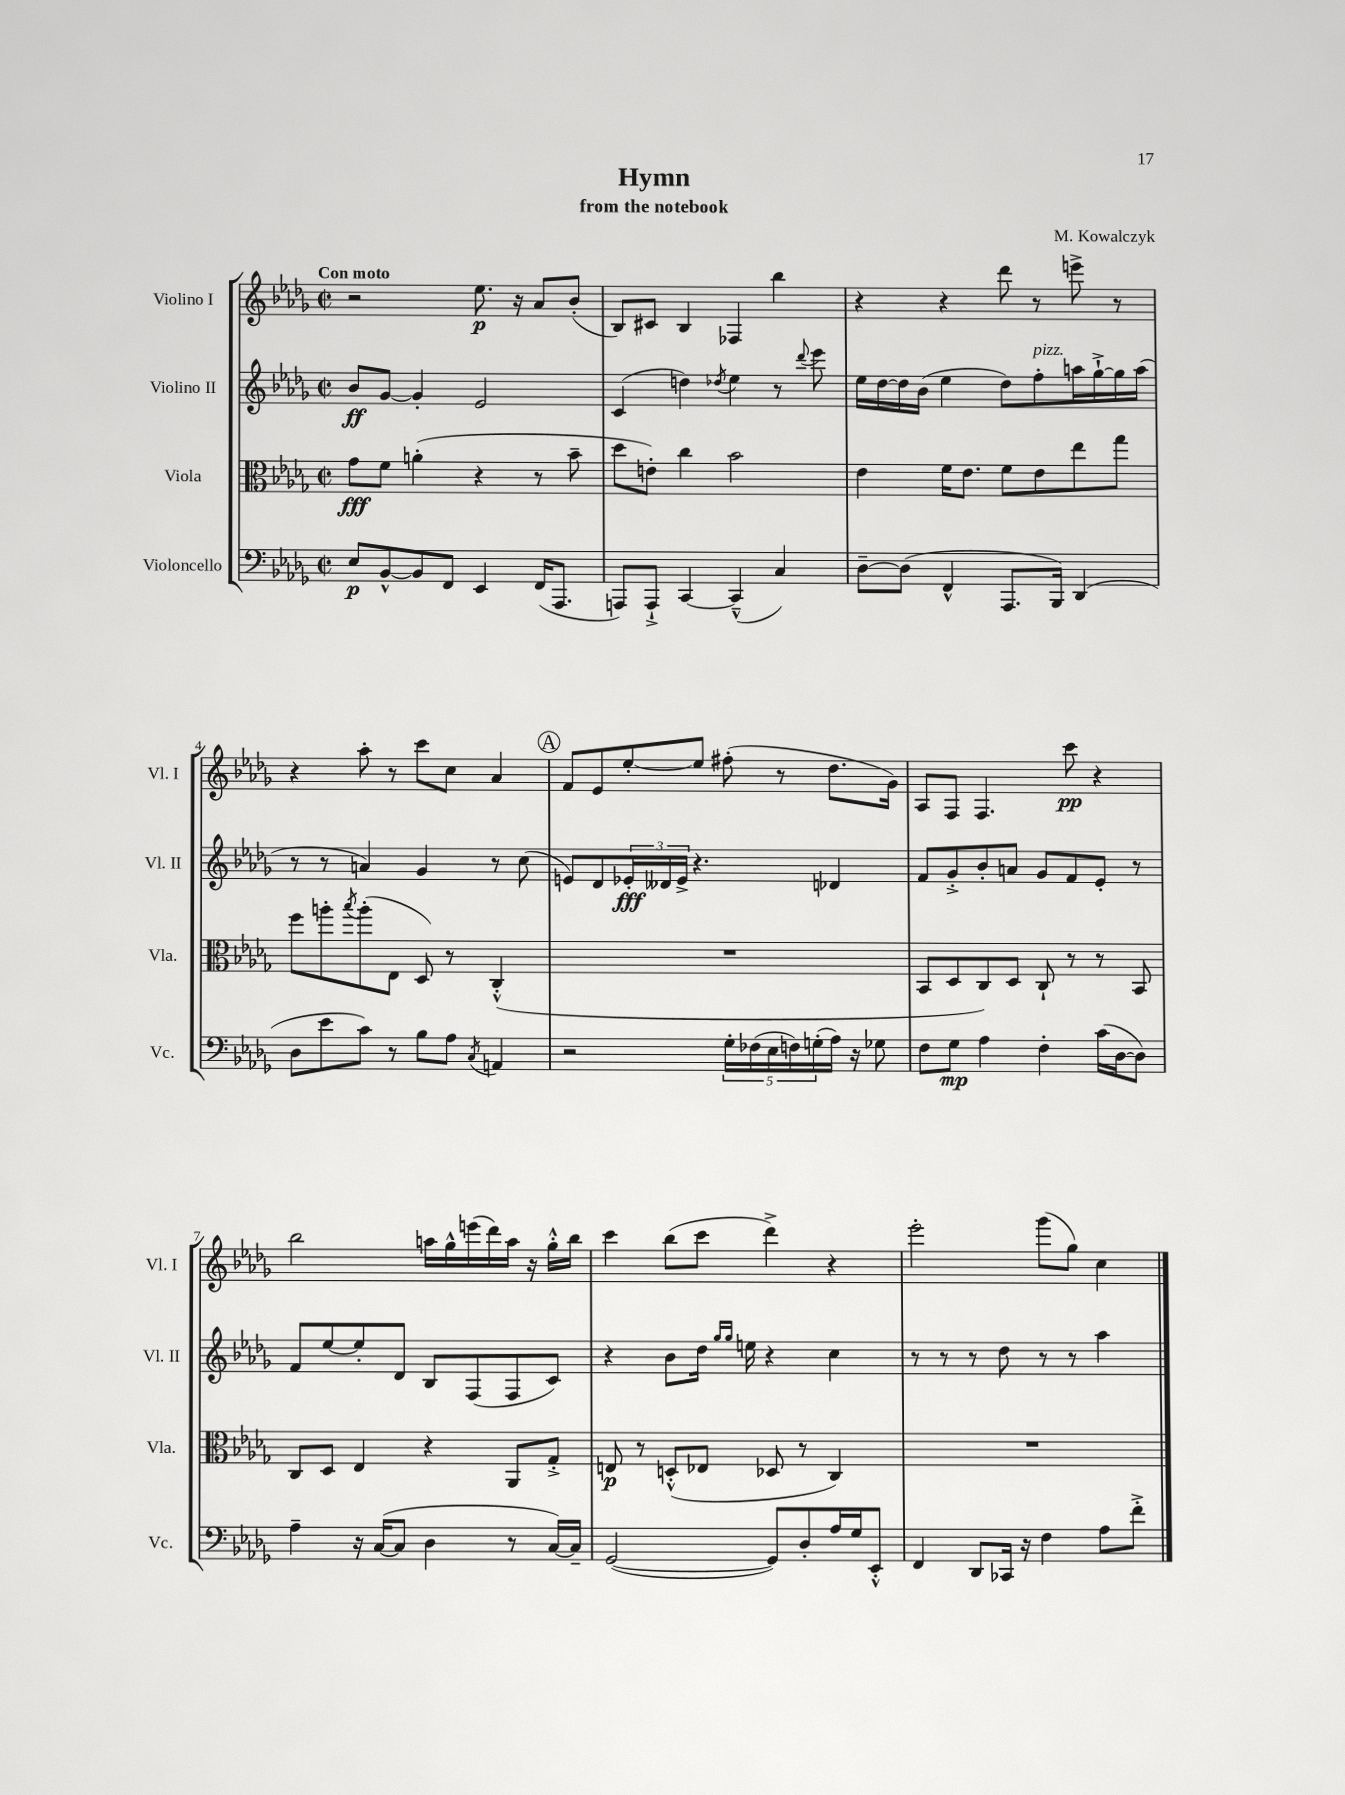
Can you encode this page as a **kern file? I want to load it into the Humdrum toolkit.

**kern	**kern	**kern	**kern
*staff4	*staff3	*staff2	*staff1
*clefF4	*clefC3	*clefG2	*clefG2
*k[b-e-a-d-g-]	*k[b-e-a-d-g-]	*k[b-e-a-d-g-]	*k[b-e-a-d-g-]
*M2/2	*M2/2	*M2/2	*M2/2
*met(c|)	*met(c|)	*met(c|)	*met(c|)
8E-	8g-	8b-	2r
[8BB-^^	8f	[8g-	.
8BB-]	(4a'	4g-']	.
8FF	.	.	.
4EE-	4r	2e-	8.ee-
.	.	.	16r
(16FF	8r	.	8a-
8.AAA-	.	.	.
.	8b-~	.	(8b-'
=	=	=	=
8AAA)	8dd-	(4c	8B-)
8AAA`^	8e')	.	8c#
[4CC	4cc	4dd)	4B-
.	.	8qdd-	.
(4CC~^^]	2b-	4ee-	4F-
4C)	.	8r	4bb-
.	.	8qqddd-	.
.	.	8eee-	.
=	=	=	=
[8D-~	4e-	16ee-	4r
.	.	[16dd-	.
(8D-]	.	16dd-]	.
.	.	(16b-	.
4FF^^	16f	4ee-	4r
.	8.e-	.	.
8.AAA-	8f	8dd-)	8ddd-
.	8e-	8ff'	8r
16BBB-)	.	.	.
(4DD-	8ee-	16aa	8eee^
.	.	[16gg-`^	.
.	8gg-	16gg-]	8r
.	.	(16aa	.
=	=	=	=
8D-	8ff	8r	4r
8e-	8aa'	8r	.
.	8qbb-	.	.
8c)	(8aa'	4a)	8aa-'
8r	8E-	.	8r
8B-	8D-)	4g-	8ccc
8A-	8r	.	8cc
8qC	.	.	.
4AA	(4C'^^	8r	4a-
.	.	(8cc	.
=	=	=	=
2r	1r	8e)	8f
.	.	8d-	8e-
.	.	24e-'	[8ee-'
.	.	24d--	.
.	.	24e-^	.
.	.	4.r	8ee-]
20G-'	.	.	(8ff#'
(20F-	.	.	.
20E-	.	.	.
.	.	.	8r
20F)	.	.	.
(20G'	.	.	.
16A-)	.	4d-	8.dd-
16r	.	.	.
8G-	.	.	.
.	.	.	16g-)
=	=	=	=
8F	8BB-	8f	8A-
8G-	8D-	8g-'^	8F
4A-	8C)	8b-'	4.F
.	8D-	8a	.
4F'	8C`	8g-	.
.	8r	8f	8ccc
(16c	8r	8e-'	4r
[16D-	.	.	.
8D-])	8BB-	8r	.
=	=	=	=
4A-~	8C	8f	2bb-
.	8D-	[8ee-	.
16r	4E-	8ee-']	.
([16C	.	.	.
8C]	.	8d-	.
4D-	4r	8B-	16aa
.	.	.	16gg-^^
.	.	(8F	(16eee
.	.	.	16ddd-)
8r	8AA-	8F	16aa
.	.	.	16r
[16C)	8G-'^	8c)	16gg-'^^
16C~]	.	.	16bb-
=	=	=	=
([2GG-	8E	4r	4ccc
.	8r	.	.
.	(8D'^^	8b-	(8bb-
.	8E-	16dd-	8ccc
.	.	16qqgg-	.
.	.	16qqgg-	.
.	.	16ee	.
8GG-])	8D-	4r	4ddd-^)
8D-'	8r	.	.
16A-	4C)	4cc	4r
16G-	.	.	.
8EE-'^^	.	.	.
=	=	=	=
4FF	1r	8r	2eee-'
.	.	8r	.
8DD-	.	8r	.
16CC-	.	8dd-	.
16r	.	.	.
4F	.	8r	(8ggg-
.	.	8r	8gg-)
8A-	.	4aa-	4cc
8f'^	.	.	.
==	==	==	==
*-	*-	*-	*-
